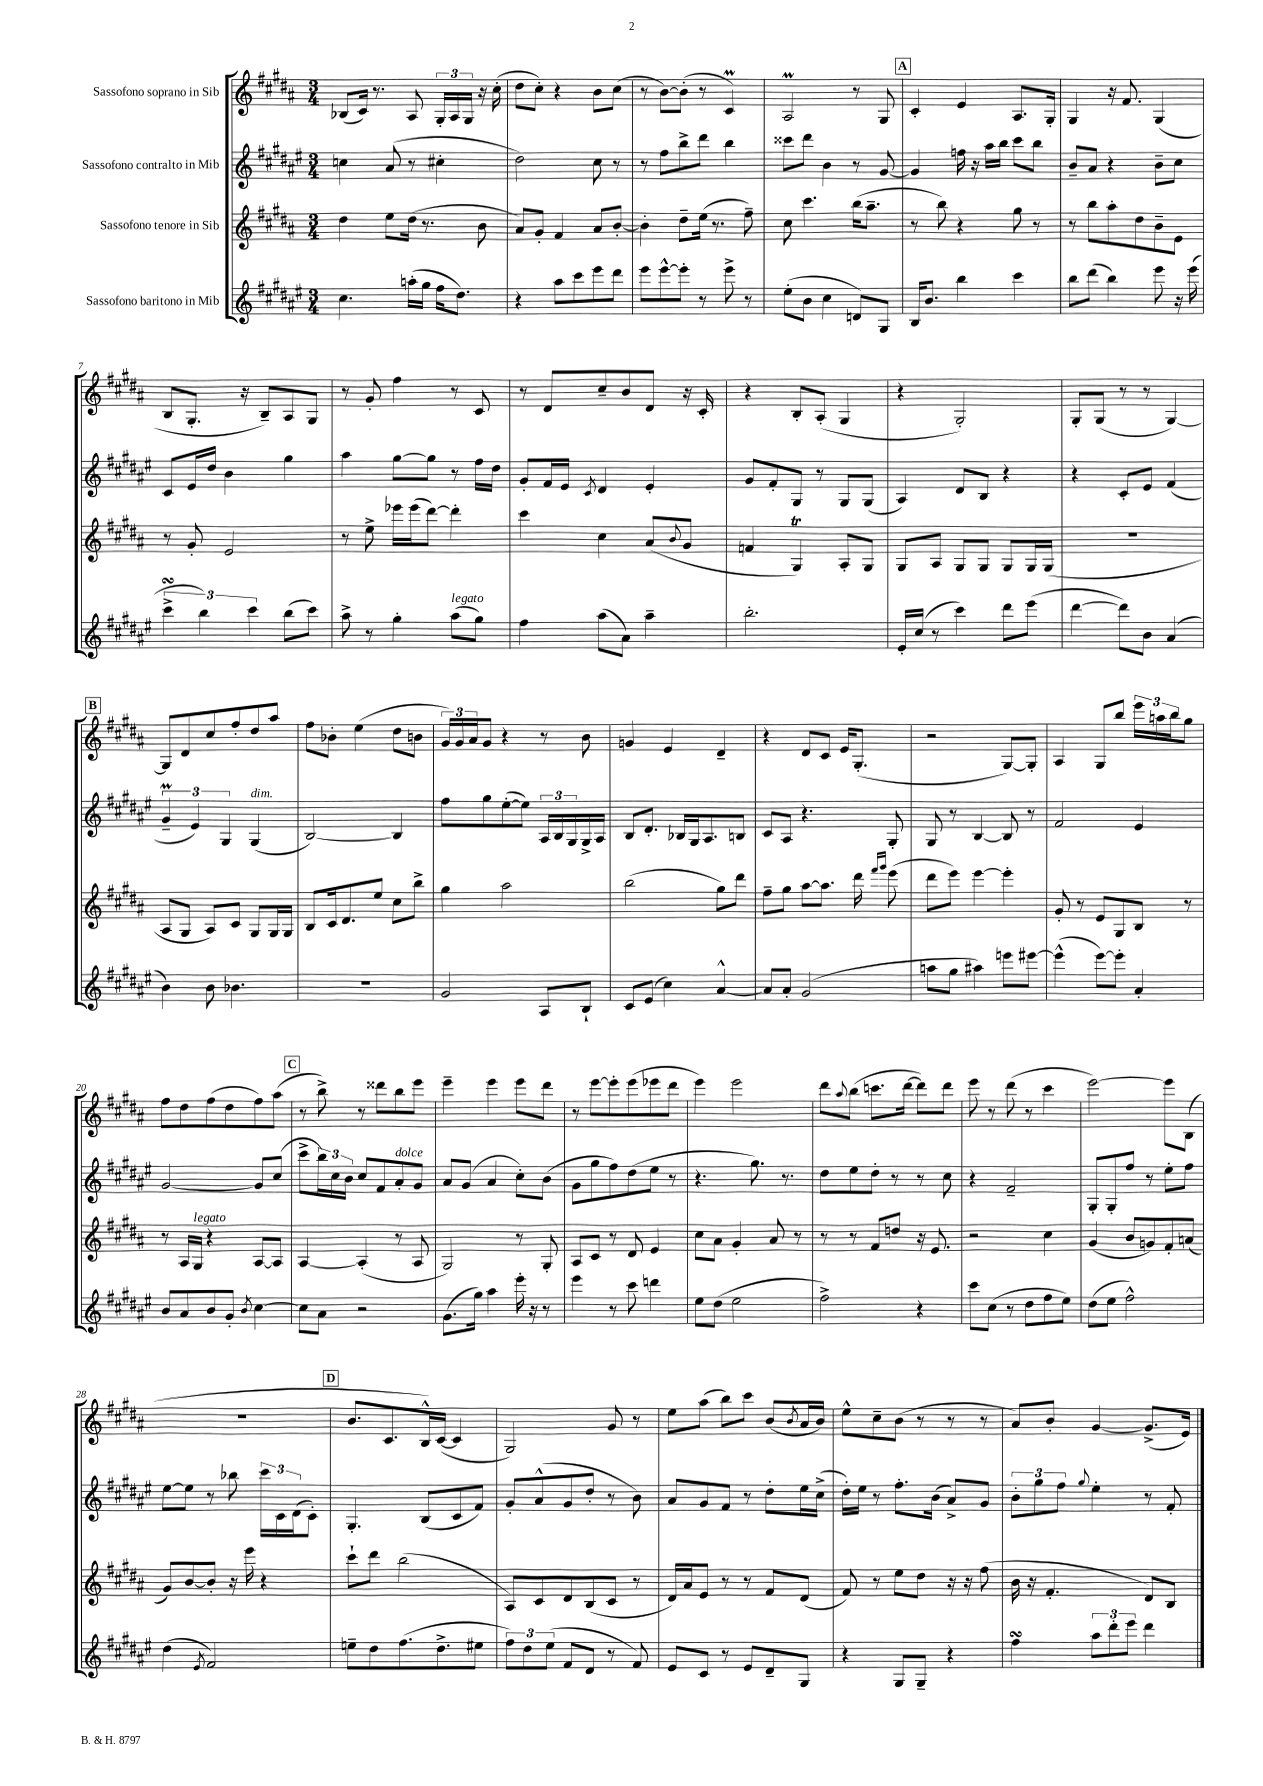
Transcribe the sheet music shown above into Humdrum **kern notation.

**kern	**kern	**kern	**kern
*staff4	*staff3	*staff2	*staff1
*clefG2	*clefG2	*clefG2	*clefG2
*k[f#c#g#d#a#e#]	*k[f#c#g#d#a#]	*k[f#c#g#d#a#e#]	*k[f#c#g#d#a#]
*M3/4	*M3/4	*M3/4	*M3/4
4.cc#	4dd#	4cc	(8B-
.	.	.	16c#)
.	.	.	8.r
.	8ee	(8a#	.
(16aa'	(16dd#	8r	8A#
16gg#	8.r	.	.
16ff#	.	4cc#'	24G#'
.	.	.	24A#
8.dd#)	.	.	.
.	.	.	24G#
.	8b	.	16r
.	.	.	(16cc#'
=	=	=	=
4r	8a#)	2dd#)	8dd#
.	8g#'	.	8cc#')
8aa#	4f#	.	4r
8ccc#	.	.	.
8eee#	8a#	8cc#	8b
8ddd#	[8b'	8r	(8cc#
=	=	=	=
8eee#	4b']	8r	8r
[8eee#^^	.	8ff#	[8b)
8eee#']	8dd#~	8bb^	(8b']
8r	(16ee	8ddd#	8r
.	8.r	.	.
8eee#^	.	4bb	4c#)
8r	8ff#~)	.	.
=	=	=	=
(8ee#'	8cc#	8ccc##	2A#
8b	4.ccc#	8ddd#	.
4cc#	.	4b	.
8d)	(16bb	8r	8r
.	8.aa#~	.	.
8G#	.	[8g#	8G#
=	=	=	=
16B	8r	4g#]	4c#'
8.b	.	.	.
.	8bb)	.	.
4bb	4r	16ff	4e
.	.	16r	.
.	.	16aa#	.
.	.	16bb	.
4ccc#	8gg#	8ccc#	8.A#
.	8r	8bb	.
.	.	.	16G#'
=	=	=	=
8bb	8r	8b~	4G#
(8ddd#	8bb	8a#	.
4bb)	8aa#'	4r	16r
.	.	.	8.f#
.	8dd#	.	.
8eee#	8b~	8b~	(4G#
16r	8e	8cc#	.
(16eee#	.	.	.
=	=	=	=
6ccc#^	8r	8c#	8B
.	8g#'	16e#	8.G#'
6bb)	.	.	.
.	.	16dd#	.
.	2e	4b	.
.	.	.	16r
6ccc#	.	.	.
.	.	.	8B~)
(8bb	.	4gg#	8A#
8ccc#)	.	.	8G#
=	=	=	=
8aa#^	8r	4aa#	8r
8r	8ee^	.	8g#'
4gg#'	16eee-	[8gg#	4ff#
.	(16eee-	.	.
.	[8ddd#)	8gg#]	.
(8aa#	4ddd#']	8r	8r
8gg#)	.	16ff#	8c#
.	.	16dd#	.
=	=	=	=
4ff#	4ccc#	8g#'	8r
.	.	16f#	8d#
.	.	16e#	.
.	.	8qc#	.
(8aa#	4cc#	4d#	8cc#~
8a#)	.	.	8b
4aa#~	(8a#	4e#'	8d#
.	8qqb	.	.
.	8g#	.	16r
.	.	.	16c#'
=	=	=	=
2.bb'	4f	8g#	4r
.	.	8f#'	.
.	4G#)	8G#	8B'
.	.	8r	(8A#'
.	8A#'	8G#	4G#
.	8G#	(8G#	.
=	=	=	=
16e#'	8G#	4A#)	4r
(16cc#	.	.	.
8r	8A#	.	.
4ccc#)	8G#	8d#	2G#')
.	8G#	8B	.
8ddd#	8G#	4r	.
(8eee#	16G#	.	.
.	(16G#	.	.
=	=	=	=
[4ddd#	2.r	4r	8G#'
.	.	.	(8G#
8ddd#])	.	8c#'	8r
8b	.	8e#	8r
(4a#	.	(4f#	[4G#)
=	=	=	=
4b)	8A#	6g#~	8G#]
.	8G#	.	8d#
.	.	6e#)	.
8b	8A#)	.	8cc#
.	.	6G#	.
4.b-	8c#	.	8ff#'
.	8G#	(4G#	8dd#
.	16G#	.	8aa#
.	16G#	.	.
=	=	=	=
2.r	8B	[2B)	8ff#
.	16c#	.	8b-'
.	8.d#	.	.
.	.	.	(4ee
.	8ee	.	.
.	8cc#	4B]	8dd#
.	8bb^	.	8b
=	=	=	=
2g#	4gg#	8ff#	24g#)
.	.	.	24g#
.	.	.	24a#
.	.	8gg#	8g#
.	2aa#	([8ee#'	4r
.	.	8ee#])	.
8A#	.	24A#	8r
.	.	24B	.
.	.	24G#	.
8B`	.	16G#^	8b
.	.	16A#	.
=	=	=	=
8c#	(2bb	8B	4g
(8e#	.	8.d#'	.
4cc#)	.	.	4e
.	.	16B-	.
.	.	16G#	.
.	.	8.A#	.
[4a#^^	8gg#)	.	4d#~
.	8ddd#	8B	.
=	=	=	=
8a#]	8ff#~	8c#	4r
8a#'	8gg#	8A#	.
(2g#	[8aa#	4.r	8d#
.	8.aa#]	.	8c#
.	.	.	16e
.	16ddd#	.	(8.G#'
.	16qqfff#	.	.
.	16qqggg#	.	.
.	(8eee	8G#'	.
=	=	=	=
8aa	8ddd#	8G#	2r
8gg#	8eee)	8r	.
4aa#)	[4eee	[4B	.
8eee	4eee']	8B]	[8G#)
[8eee#	.	8r	8G#']
=	=	=	=
(4eee#^^]	8g#'	2f#	4A#
.	8r	.	.
[8eee#)	8e	.	8G#
8eee#']	8G#	.	8bb
4a#'	8B	4e#	24eee
.	.	.	24aa
.	.	.	24bb
.	8r	.	8gg#
=	=	=	=
8b	8r	[2g#	8ff#
8a#	16A#	.	8dd#
.	16G#	.	.
8b	4r	.	(8ff#
8g#'	.	.	8dd#
8qb	.	.	.
[4cc#	[8A#	8g#]	8ff#)
.	8A#]	(8cc#	(8aa#
=	=	=	=
8cc#]	[4A#	8ccc#^	8r
8a#	.	24bb)	8bb^)
.	.	24cc#	.
.	.	24b	.
2r	(4A#']	8cc#	8r
.	.	8f#	8ddd##
.	8r	8a#'	8bb
.	8A#	8g#	8eee
=	=	=	=
(8.g#	2G#)	8a#	4eee~
.	.	(8g#	.
16gg#)	.	.	.
4aa#	.	4a#	4eee
16eee#'	8r	8cc#')	8eee
16r	.	.	.
8r	8G#'	(8b	8ddd#
=	=	=	=
4eee#	8A#	8g#	8r
.	8c#	8gg#	[8eee
8r	8r	8ff#)	8eee']
8ccc#	8d#	(8dd#	(8eee
4ddd	4e	8ee#	8eee-
.	.	8r	8ddd#
=	=	=	=
8ee#	8cc#	4.r	4eee)
(8dd#	8a#	.	.
2ee#	4g#'	.	2eee
.	.	8.gg#)	.
.	8a#	.	.
.	.	8.r	.
.	8r	.	.
=	=	=	=
2ff#^)	8r	8dd#	8ddd#
.	.	.	8qqaa#
.	8r	8ee#	(8bb
.	8f#	8dd#'	8.ccc
.	8dd	8r	.
.	.	.	[16ddd#
4r	16r	8r	8ddd#])
.	8.e	.	.
.	.	8cc#	8ddd#
=	=	=	=
8ccc#	2r	4r	8eee
(8cc#	.	.	8r
8r	.	2f#~	(8ddd#
8dd#	.	.	8r
8ff#	4cc#	.	4ccc#
8ee#)	.	.	.
=	=	=	=
(8dd#	(4g#	8G#'	[2eee)
8ee#	.	8G#'	.
2ff#^^)	8b	8ff#	.
.	8g)	8r	.
.	8f#'	8ee#'	8eee]
.	(8a	8ff#	(8B
=	=	=	=
(4dd#	8g#)	[8ee#	2.r
.	[8b	8ee#]	.
8qe#	.	.	.
2f#)	8b']	8r	.
.	16r	8bb-	.
.	16eee	.	.
.	4r	24ccc#	.
.	.	24c#	.
.	.	(24d#	.
.	.	8c#')	.
=	=	=	=
8ee~	8ccc#`	4.G#'	8.b
8dd#	8ddd#	.	.
.	.	.	8.c#
(8.ff#	(2bb	.	.
.	.	(8B	16B^^)
8.dd#^	.	.	([16c#
.	.	8c#	4c#]
8ee#	.	8f#)	.
=	=	=	=
12ff#)	8A#)	8g#'	2G#)
12dd#	.	.	.
.	8c#	(8a#^^	.
(12ee#	.	.	.
8f#	8d#	8g#	.
8d#	(8B	8dd#'	.
8r	8c#	8r	8g#
8f#)	8r	8b)	8r
=	=	=	=
8e#	16d#)	8a#	8ee
.	16a#	.	.
8c#	8e	8g#	(8aa#
8r	8r	8f#	8bb)
8e#	8r	8r	8ccc#
8d#~	8f#	8dd#'	(8b
.	.	.	8qb
8G#	(8d#	16ee#	16a#
.	.	(16cc#^	16b)
=	=	=	=
4r	8f#)	16dd#')	8ee^^
.	.	16ee#	.
.	8r	8r	8cc#~
8G#	8ee	8.ff#'	(8b
8G#~	8dd#	.	8r
.	.	(16b	.
4r	16r	8a#^)	8r
.	16r	.	.
.	(8ff#	8g#	8r
=	=	=	=
4ff#	16b	12b'	8a#)
.	16r	.	.
.	.	12gg#	.
.	4.f#'	.	8b'
.	.	12ff#	.
.	.	8qqgg#	.
12aa#	.	4ee#'	[4g#
12ddd#'	.	.	.
12eee#	.	.	.
4ddd#	8d#)	8r	(8.g#^]
.	8B	8f#'	.
.	.	.	16e)
==	==	==	==
*-	*-	*-	*-
